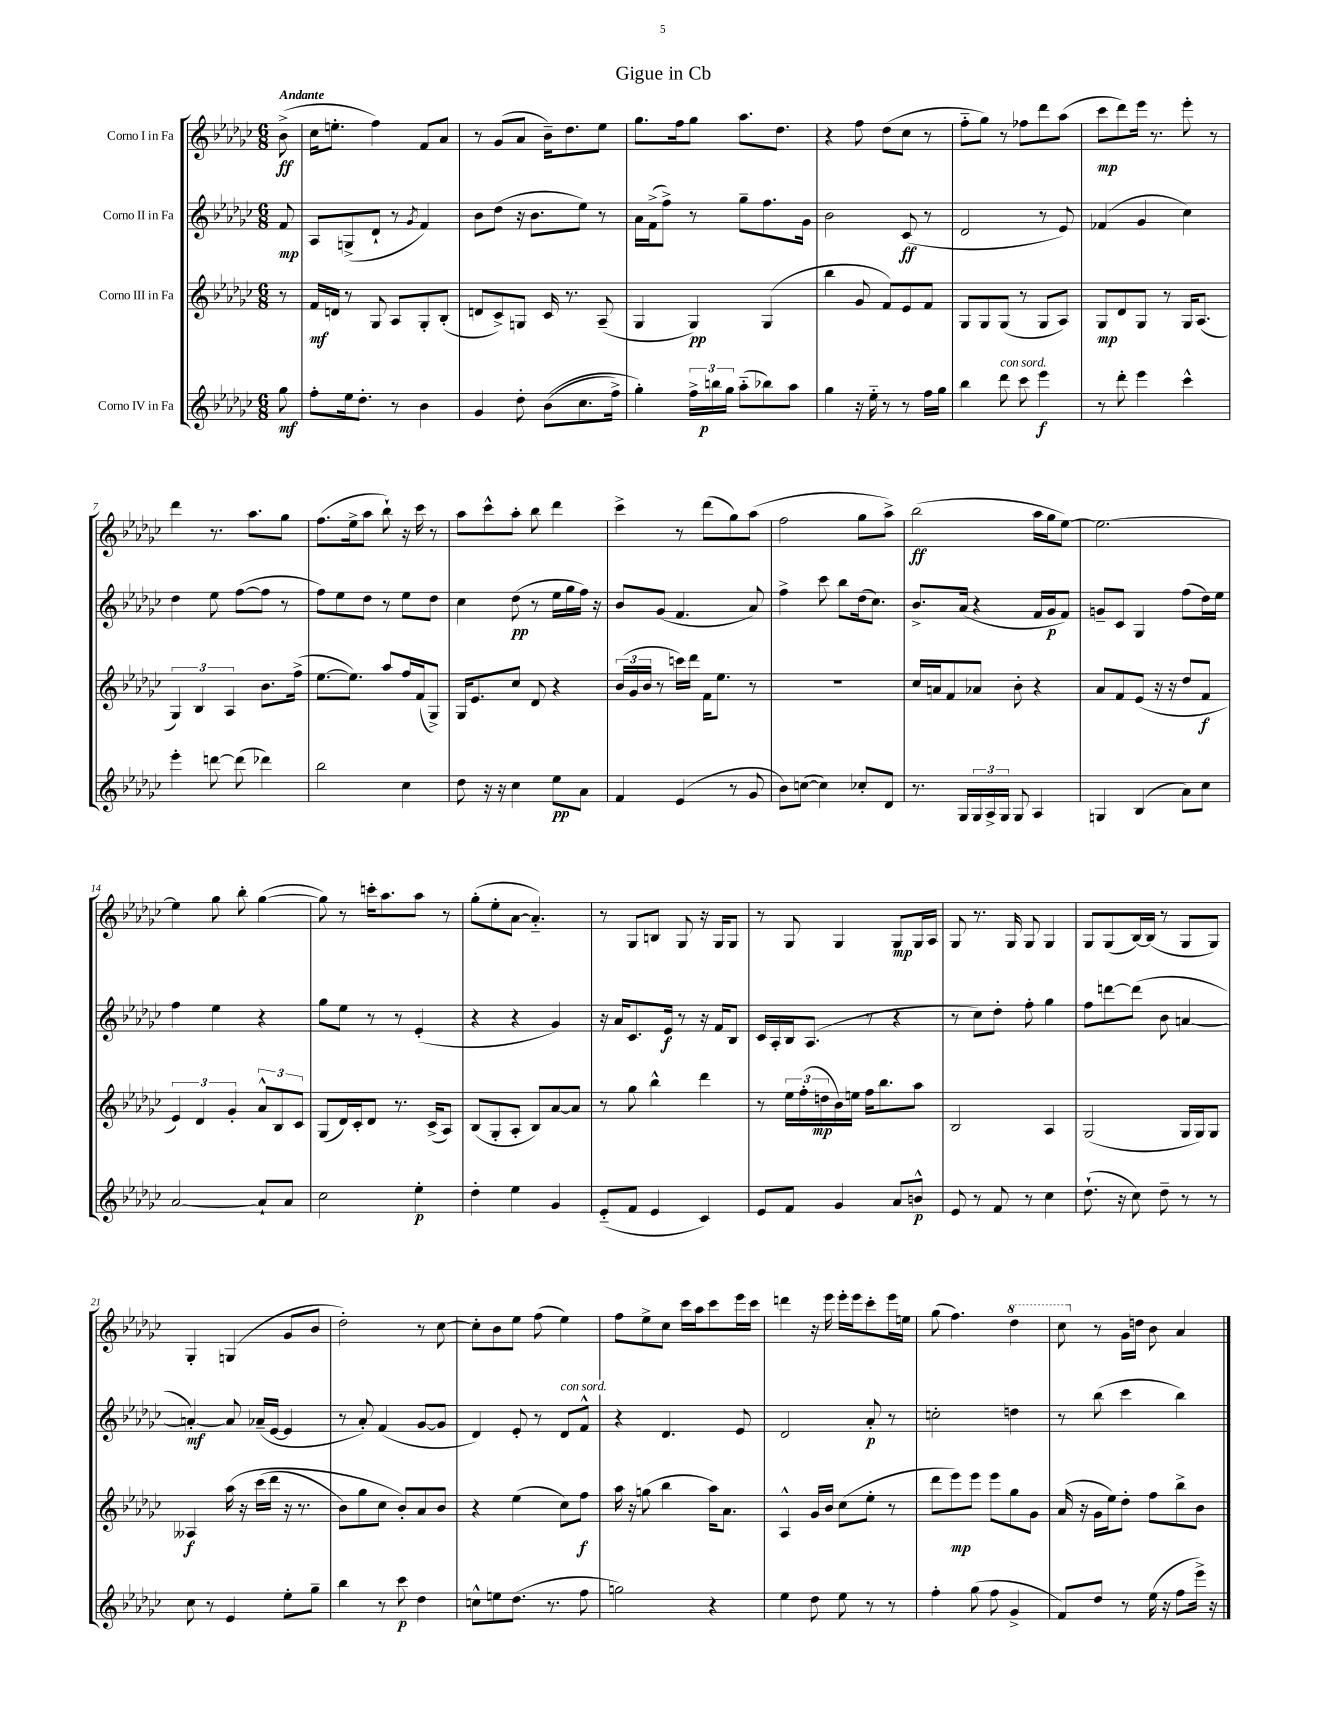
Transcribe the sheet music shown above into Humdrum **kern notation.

**kern	**kern	**kern	**kern
*staff4	*staff3	*staff2	*staff1
*clefG2	*clefG2	*clefG2	*clefG2
*k[b-e-a-d-g-c-]	*k[b-e-a-d-g-c-]	*k[b-e-a-d-g-c-]	*k[b-e-a-d-g-c-]
*M6/8	*M6/8	*M6/8	*M6/8
8gg-	8r	8f	(8b-^
=	=	=	=
8ff'	16f	8A-	16cc-
.	16d	.	8.ee'
16ee-	8r	(8G^	.
8.dd-'	.	.	.
.	8G-	8d-`	4ff)
8r	8A-	8r	.
.	.	8qg-	.
4b-	8G-'	4f)	8f
.	(8B-'	.	8a-
=	=	=	=
4g-	8d	8b-	8r
.	8c-^)	(8dd-	(8g-
8dd-'	8G	16r	8a-
.	.	8.b-	.
&((8b-	16c-	.	16b-~)
.	8.r	.	8.dd-
8.cc-	.	8ee-)	.
.	(8A-~	8r	8ee-
16ff^)	.	.	.
=	=	=	=
4gg-'&)	4G-	16a-	8.gg-
.	.	(16f^	.
.	.	8ff^)	.
.	.	.	16ff
24ff^	4G-)	8r	8gg-
24bb	.	.	.
24gg-	.	.	.
(8aa-'~	.	8gg-~	8.aa-
8bb-)	(4G-	8.ff	.
.	.	.	8.dd-
8aa-	.	.	.
.	.	16g-	.
=	=	=	=
4gg-	4bb-	2b-	4r
16r	8g-	.	8ff
16ee-'~	.	.	.
8r	8f)	.	(8dd-
8r	8e-	(8c-	8cc-
16ff	8f	8r	8r
16gg-	.	.	.
=	=	=	=
4bb-	8G-	2d-	8ff'~
.	8G-	.	8gg-)
8ddd-	(8G-	.	8r
8ccc-	8r	.	8ff-
4eee-	8G-	8r	8ddd-
.	8A-)	8e-)	(8aa-
=	=	=	=
8r	8G-	(4f-	8ccc-
8ddd-'	8d-	.	8ddd-)
4eee-	8G-	4g-	16eee-
.	.	.	8.r
.	8r	.	.
4ccc-^^	16G-	4cc-)	8eee-'
.	(8.A-	.	.
.	.	.	8r
=	=	=	=
4eee-'	6G-)	4dd-	4ddd-
.	6B-	.	.
[8ddd	.	8ee-	8.r
.	6A-	.	.
(8ddd]	.	([8ff	.
.	.	.	8.aa-
4ddd-)	8.b-	8ff]	.
.	.	8r	8gg-
.	(16ff^	.	.
=	=	=	=
2bb-	[8.ee-	8ff)	(8.ff
.	.	8ee-	.
.	8.ee-])	.	16ee-^
.	.	8dd-	8aa-
.	8aa-	8r	8bb-`)
4cc-	16ff	8ee-	16r
.	(16f	.	16ccc-
.	8G-^)	8dd-	8r
=	=	=	=
8dd-	16G-	4cc-	8aa-
.	8.e-	.	.
16r	.	.	8ccc-^^
16r	.	.	.
4cc-	8cc-	(8dd-	8aa-'
.	8d-	8r	8bb-
8ee-	4r	16ee-	4ddd-
.	.	16gg-	.
8a-	.	16ff)	.
.	.	16r	.
=	=	=	=
4f	(24b-	8b-	4ccc-^
.	24g-	.	.
.	24b-	.	.
.	8r	(8g-	.
(4e-	16ccc)	4.f	8r
.	16ddd-	.	.
.	16f	.	(8ddd-
.	8.ee-	.	.
8r	.	.	8gg-)
8g-	8r	8a-)	(8aa-
=	=	=	=
8b-)	2.r	4ff^	2ff
([8cc	.	.	.
4cc])	.	8ccc-	.
.	.	8bb-	.
8cc-'	.	(16dd-	8gg-
.	.	8.cc-)	.
8d-	.	.	8aa-^)
=	=	=	=
8.r	16cc-	8.b-^	(2bb-
.	16a	.	.
.	8f	.	.
16G-	.	(16a-	.
24G-	8a-	4r	.
24A-^	.	.	.
24G-	.	.	.
8G-	8b-'	.	.
4A-	4r	16f	16aa-
.	.	16g-	16gg-
.	.	8f)	[8ee-)
=	=	=	=
4G	8a-	8g~	2.ee-_
.	8f	8c-	.
(4B-	(8e-	4G-	.
.	16r	.	.
.	16r	.	.
8a-)	8dd-	(8ff	.
8cc-	8f	16dd-)	.
.	.	16ee-	.
=	=	=	=
[2a-	6e-)	4ff	4ee-]
.	6d-	.	.
.	.	4ee-	8gg-
.	6g-'	.	.
.	.	.	8bb-'
8a-`]	12a-^^	4r	([4gg-
.	12B-	.	.
8a-	.	.	.
.	12c-	.	.
=	=	=	=
2cc-	(8G-	8gg-	8gg-])
.	16d-)	8ee-	8r
.	16c-'	.	.
.	8d-	8r	16ccc'
.	.	.	8.aa-
.	8.r	8r	.
4ee-'	.	(4e-'	8aa-
.	(16c-^	.	.
.	8A-)	.	8r
=	=	=	=
4dd-'	(8B-	4r	(8gg-'
.	8G-'	.	8ee-'
4ee-	8A-'	4r	[8a-
.	8B-)	.	4.a-'~])
4g-	[8a-	4g-)	.
.	8a-]	.	.
=	=	=	=
(8e-'~	8r	16r	8r
.	.	16a-	.
8f	8gg-	8.c-	8G-
4e-	4bb-^^	.	8B
.	.	16e-	.
.	.	8r	8G-
4c-)	4ddd-	16r	16r
.	.	16f	16G-
.	.	8B-	8G-
=	=	=	=
8e-	8r	16c-	8r
.	.	16A-'	.
8f	24ee-	16B-	8G-
.	(24ff'	.	.
.	.	(8.A-	.
.	24dd	.	.
4g-	16b-)	.	4G-
.	16ee	.	.
.	16ff	8r	.
.	8.bb-	.	.
8a-	.	4r	8G-
8b^^	8aa-	.	16G-
.	.	.	16A-
=	=	=	=
8e-	2B-	8r	8G-
8r	.	8cc-)	8.r
8f	.	8dd-'	.
.	.	.	16G-
8r	.	8ff'	8G-
4cc-	4A-	4gg-	4G-
=	=	=	=
(8.dd-`	(2G-	8ff	8G-
.	.	[8ddd	(8G-
16r	.	.	.
8cc-)	.	(8ddd]	[16B-)
.	.	.	(16B-]
8dd-~	.	8b-	8r
8r	16G-	[4a	8G-
.	16G-)	.	.
8r	8G-	.	8G-)
=	=	=	=
8cc-	4A--	4a'_)	4G-'
8r	.	.	.
4e-	&(16aa-	8a]	(4G
.	16r	.	.
.	(16ccc-	(16a-~	.
.	16ddd-	[16e-	.
8ee-'	16r	4e-]	8g-
.	8.r	.	.
8gg-~	.	.	8b-
=	=	=	=
4bb-	8b-)	8r	2dd-')
.	8gg-	8a-')	.
8r	8cc-	(4f	.
8ccc-	8b-'&)	.	.
4dd-	8a-	[8g-	8r
.	8b-	8g-]	[8cc-
=	=	=	=
8cc^^	4r	4d-)	8cc-']
8ee	.	.	8b-
(8.dd-	(4ee-	8e-'	8ee-
.	.	8r	(8ff
8.r	.	.	.
.	8cc-)	8d-	4ee-)
8ff	8ff	8f^^	.
=	=	=	=
2gg)	16aa-	4r	8ff
.	16r	.	.
.	(8gg	.	8ee-^
.	4bb-	4.d-	8cc-
.	.	.	16ccc-
.	.	.	16aa-
4r	16aa-)	.	8ccc-
.	8.a-	.	.
.	.	8e-	16eee-
.	.	.	16ccc-
=	=	=	=
4ee-	4A-^^	2d-	4ddd
8dd-	16g-	.	16r
.	16b-	.	16eee-
8ee-	(8cc-	.	16eee-'
.	.	.	16eee-
8r	8ee-'	8a-'	8ccc-'
8r	8r	8r	16eee-
.	.	.	16ee
=	=	=	=
4ff'	8ddd-	2cc'	(8gg-
.	8eee-)	.	4.ff)
(8gg-	8eee-	.	.
8ff	8eee-	.	.
4g-^	8gg-	4dd	4ddd-
.	8g-	.	.
=	=	=	=
8f)	(16a-	8r	8ccc-
.	16r	.	.
8dd-	16g-	(8bb-	8r
.	16ee-)	.	.
8r	8dd-'	4ccc-	16g-
.	.	.	16dd
(16ee-	8ff	.	8b-
16r	.	.	.
8ff	8bb-^	4bb-)	4a-
16eee-^)	8b-	.	.
16r	.	.	.
==	==	==	==
*-	*-	*-	*-
